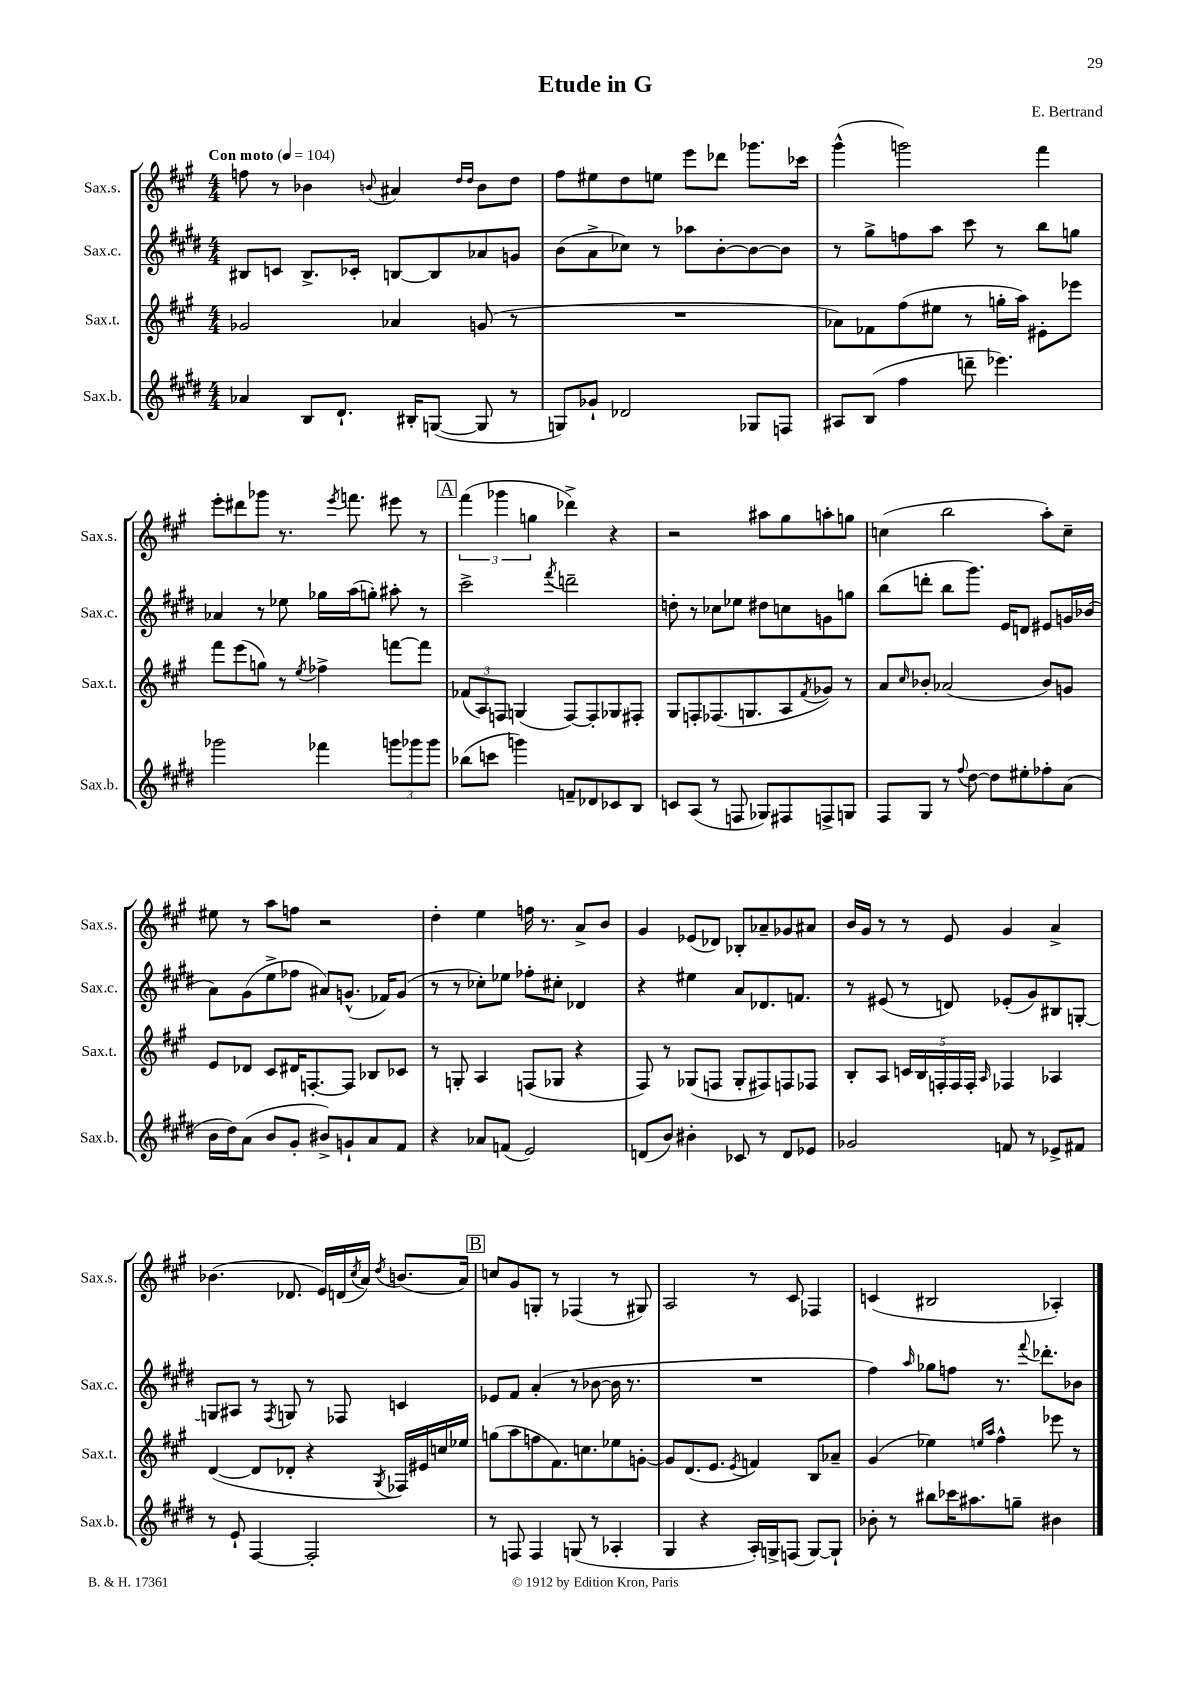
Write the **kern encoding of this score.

**kern	**kern	**kern	**kern
*staff4	*staff3	*staff2	*staff1
*clefG2	*clefG2	*clefG2	*clefG2
*k[f#c#g#d#]	*k[f#c#g#]	*k[f#c#g#d#]	*k[f#c#g#]
*M4/4	*M4/4	*M4/4	*M4/4
*MM104	*MM104	*MM104	*MM104
4a-	2g-	8B#	8ff
.	.	8c	8r
8B	.	8.B#^	4b-
8.d#`	.	.	.
.	.	16c-'	.
.	.	.	8qqb
.	4a-	[8B	4a#
16B#'	.	.	.
([8G	.	8B]	.
.	.	.	16qqdd
.	.	.	16qqdd
8G]	(8g	8a-	8b
8r	8r	8g	8dd
=	=	=	=
8G)	1r	(8b	8ff#
8g-`	.	8a^	8ee#
2d-	.	8cc-)	8dd
.	.	8r	8ee
.	.	8aa-	8eee
.	.	[8b'	8ddd-
8G-	.	8b_	8.ggg-
8F	.	8b]	.
.	.	.	16ccc-
=	=	=	=
8A#	8a-)	8r	(4ggg#^^
(8B	8f-	8gg#^	.
4ff#	(8ff#	8ff	2ggg)
.	8ee#	8aa	.
8ddd~	8r	8ccc#	.
4.eee-)	16gg'	8r	.
.	16aa)	.	.
.	8e#'	8bb	4fff#
.	8eee-	8gg	.
=	=	=	=
2ggg-	8fff#	4a-	8eee'
.	(8eee	.	8ddd#
.	8gg)	8r	8ggg-
.	8r	8ee-	8.r
.	8qee	.	.
4fff-	4ff-^	16gg-	.
.	.	.	8qeee
.	.	(16aa	8.fff
.	.	8gg')	.
12ggg	[8fff	8aa#'	8eee#
12ggg-	.	.	.
.	8fff]	8r	8r
12ggg-	.	.	.
=	=	=	=
(8bb-	(12f-	2ccc#^	(6fff#
.	12A)	.	.
8ccc	.	.	.
.	12F	.	6ggg-
4ggg)	(4G	.	.
.	.	.	6gg
.	.	8qfff#	.
8f~	[8F)	2ddd~	4ddd-^)
8d-	8F']	.	.
8c-	8G-	.	4r
8B	8F#'	.	.
=	=	=	=
8c	8G#	8dd'	2r
(8A	8F'	8r	.
8r	(8.F-	8cc-	.
8F	.	8ee-	.
.	8.G	.	.
8G-)	.	8dd#	8aa#
8F#	8A	8cc	8gg#
.	8qf#	.	.
8F^	8g-)	8g	8aa'
8G	8r	8gg	8gg
=	=	=	=
8F#	8a	(8bb	(4cc
.	16qqcc#	.	.
8G#	8b-'	8ddd'	.
8r	(2a-	8bb	2bb
8qqff#	.	.	.
[8dd#	.	8.ggg#)	.
8dd#]	.	.	.
.	.	16e	.
8ee#'	.	8d	.
8ff-'	8b-)	8e#	8aa')
(8a	8g	16g	8cc~
.	.	(16b-	.
=	=	=	=
16b	8e	8a)	8ee#
16dd#)	.	.	.
(8a	8d-	(8g#	8r
8b	8c#	8ee^	8aa
8g#'	16d#	8ff-	8ff
.	[8.F'	.	.
8b#^)	.	8a#)	2r
8g`	8F]	(8.g^^	.
8a	8B-	.	.
.	.	16f-)	.
8f#	8c-	(8g	.
=	=	=	=
4r	8r	8r	4dd'
.	8G'	8r	.
8a-	4A	8cc-')	4ee
(8f	.	8ee-	.
2e)	(8F	8ff-'	16ff
.	.	.	8.r
.	8G-	8cc#'	.
.	4r	4d-	8a^
.	.	.	8b
=	=	=	=
(8d	8F#)	4r	4g#
8b)	8r	.	.
4b#'	(8G-	4ee#	(8e-
.	8F	.	8d-)
8c-	8G-'	8a	8B-'
8r	8F#)	8.d-	8a-~
8d	8F	.	8g-
.	.	8.f	.
8e-	8F-	.	8a#
=	=	=	=
2g-	8B'	8r	16b
.	.	.	16g#
.	8A	(8e#	8r
.	20c	8r	8r
.	20B	.	.
.	20F'	.	.
.	.	8d)	8e
.	20F	.	.
.	20F'	.	.
.	16qqA	.	.
8f	4F-	(8e-'	4g#
8r	.	8g#)	.
8e-^	4A-	8B#	4a^
8f#	.	[8G'	.
=	=	=	=
8r	([4d	8G]	(4.b-
8e`	.	8A#	.
[4F#	8d]	8r	.
.	.	8qF#	.
.	8d-'	8G	8.d-
2F#']	4r	8r	.
.	.	.	16e)
.	.	8F-	(16d
.	.	.	8qcc#
.	.	.	16a)
.	8qG#	.	8qdd
.	16F-)	4c	(8.b
.	16e#	.	.
.	16cc	.	.
.	16ee-	.	16a)
=	=	=	=
8r	(8gg	8e-	8cc
8F	8aa	8f#	8g#
4F	8ff	(4a'	8G'
.	8.f#)	.	8r
(8G	.	8r	(4F-
.	8.cc	.	.
8r	.	[8b-	.
4A-'	8ee-	16b-]	8r
.	.	8.r	.
.	[8g'	.	8G#)
=	=	=	=
4G#	8g]	1r	2A
.	(8.d	.	.
4r	.	.	.
.	8.e	.	.
.	8qe	.	.
16A')	4f)	.	8r
16G^	.	.	.
(8F	.	.	8c#
[8G)	8B	.	4F-
8G`]	8a-~	.	.
=	=	=	=
8b-'	(4g#	4ff#)	(4c
8r	.	.	.
.	.	16qqaa	.
8bb#	4ee-)	8gg-	2B#
16ccc-	.	8ff	.
8.aa#	.	.	.
.	16qqee	.	.
.	16qqaa	.	.
.	4ff#^^	8.r	.
8gg~	.	.	.
.	.	8qqfff#	.
.	.	8.ddd-'	.
4b#	8eee-	.	4A-')
.	8r	8b-	.
==	==	==	==
*-	*-	*-	*-
